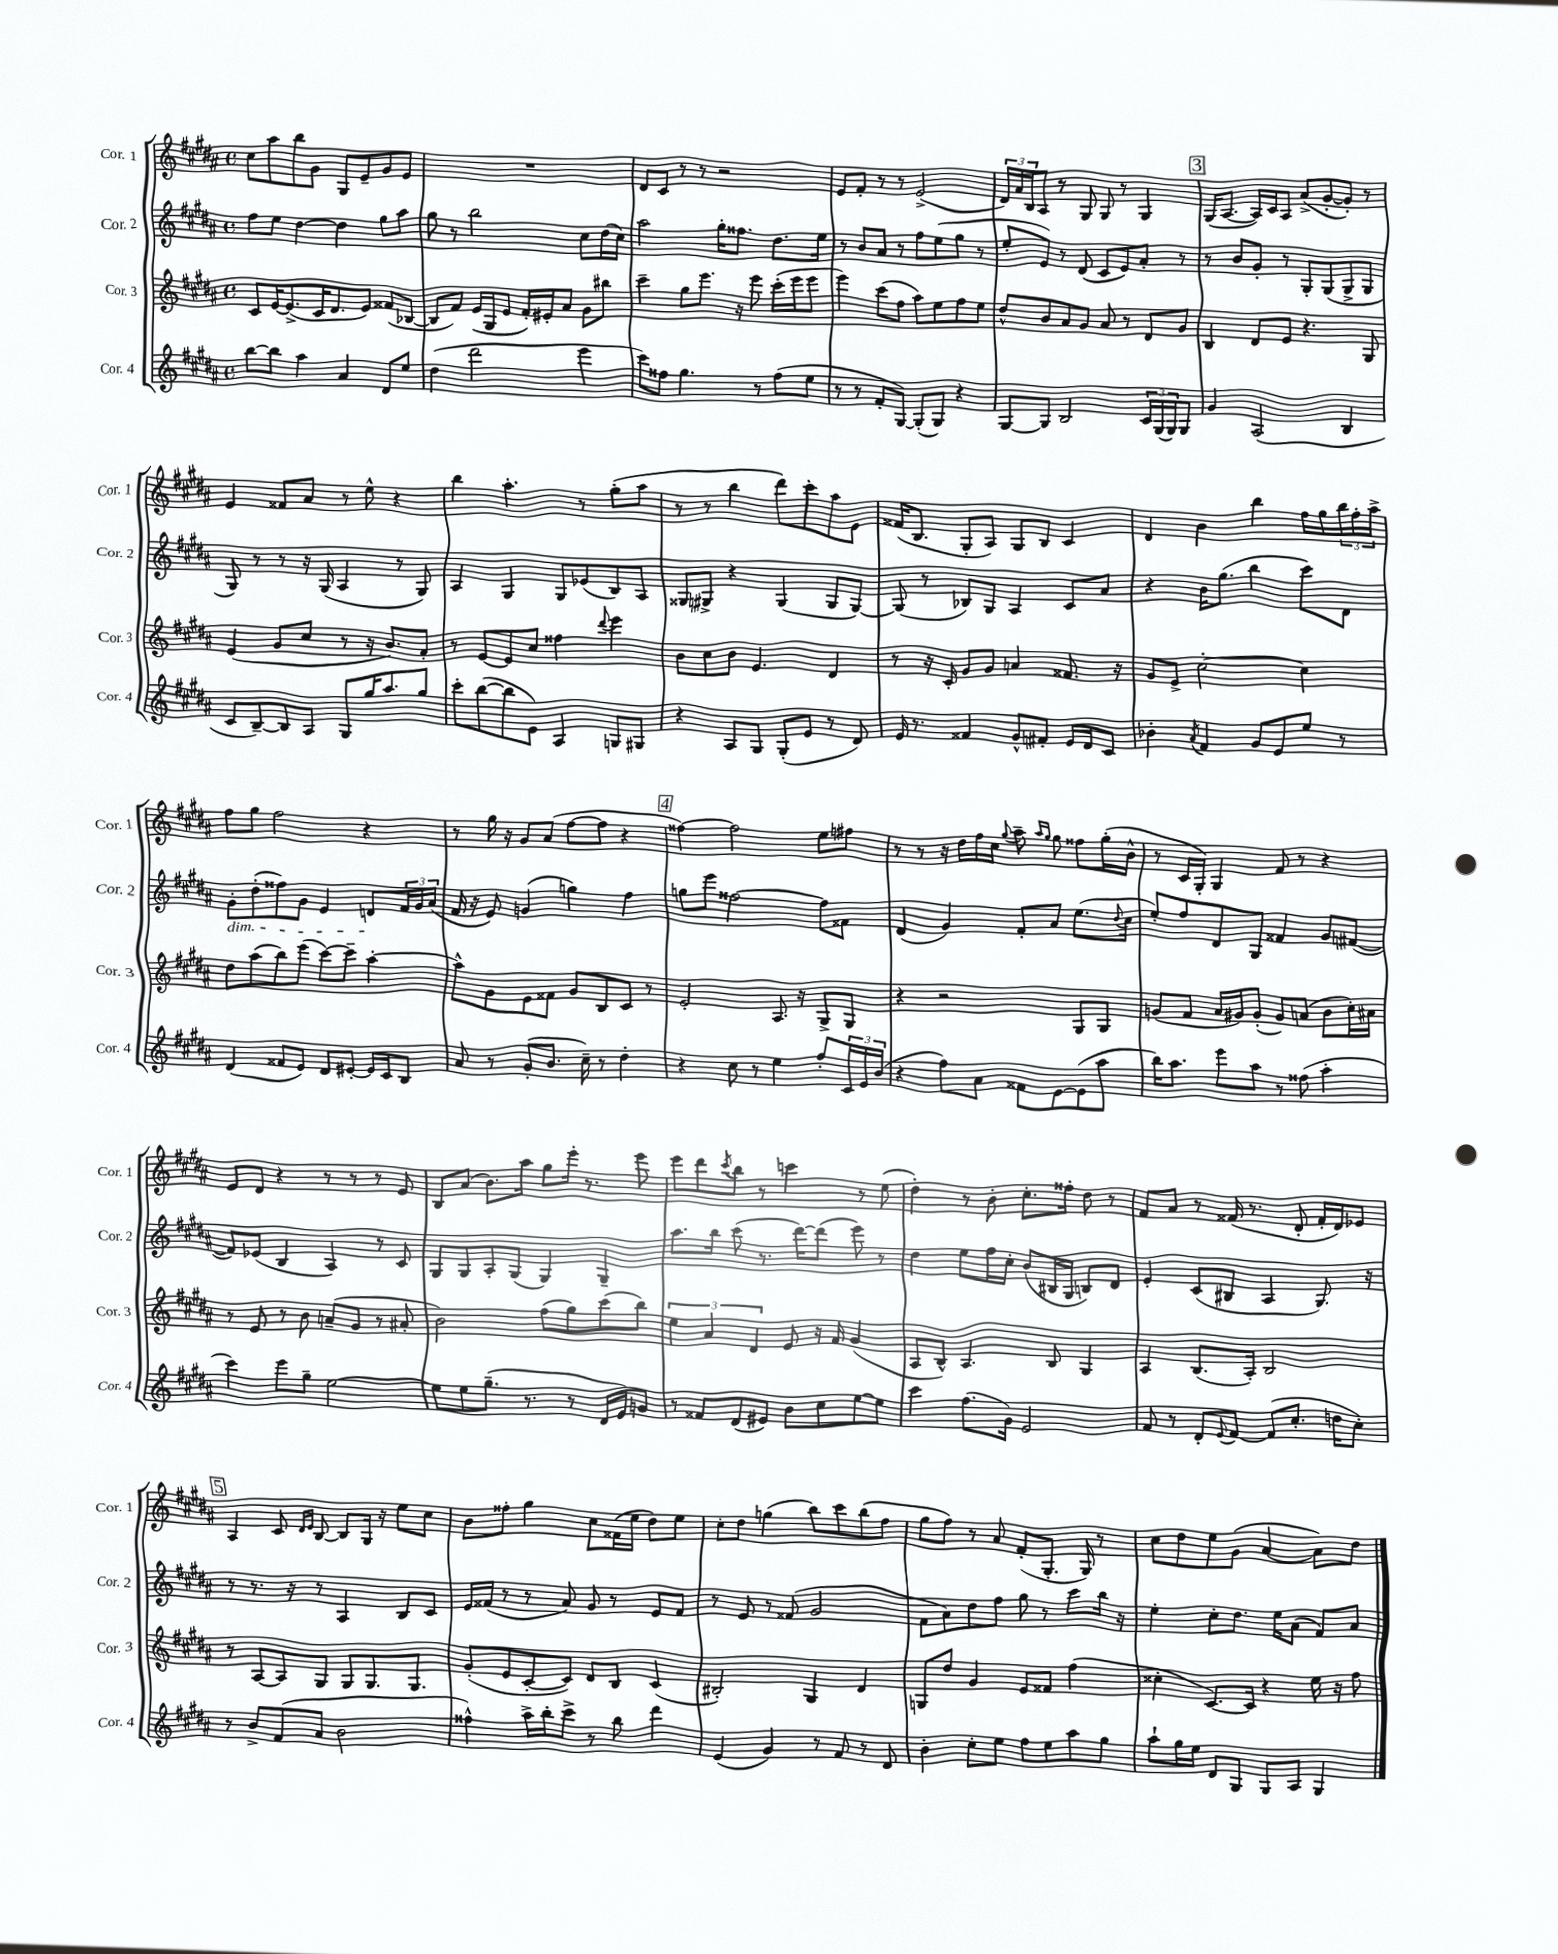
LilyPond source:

<<
\new StaffGroup <<
\new Staff = "s0" \with { instrumentName = "Cor. 1" shortInstrumentName = "Cor. 1" } {
    \clef treble \key b \major \defaultTimeSignature \time 4/4
    cis''8 ais''8 b''8 gis'8 gis8 e'8-- gis'8 e'8 |
    R1 |
    dis'8 cis'8 r8 r8 r2 |
    e'8 fis'8-. r8 r8 e'2->( |
    \tuplet 3/2 { dis'16) ais'16 b16 } ais8 r8 gis8 gis8 r8 gis4 |
    \mark \markup { \box "3" } gis16( ais8.~ ais16) cis'16 ais8 ais'8->( gis'8~-. gis'8-.) r8 |
    e'4 fisis'8 ais'8 r8 e''8-^ r4 |
    b''4 ais''4.-. r8 gis''8-.( ais''8 |
    r8 r8 b''4 dis'''8) cis'''8-. ais''8 e'8 |
    fisis'16( b8. gis8-. ais8) gis8 b8 cis'4 |
    dis'4 b'4 b''4 fis''16 gis''16 \tuplet 3/2 { b''16 fis''16-. ais''16-> } |
    fis''8 gis''8 fis''2 r4 |
    r8 gis''16 r16 gis'8 ais'8( fis''8~ fis''8 r4 |
    \mark \markup { \box "4" } fisis''4~) fisis''2 e''8 fis''8 |
    r8 r8 r16 dis''16 fis''16 cis''16 \appoggiatura { gis''8 } ais''8-- \grace { ais''16 gis''16 } gis''8 fisis''8 gis''16-.( b'16-^ |
    r8 cis'16 gis16-.) gis4 fis'8 r8 r4 |
    e'8 dis'8 r4 r8 r8 r8 e'8 |
    b8 ais'8( b'8.) ais''16 gis''8 e'''16-. r8. e'''8 |
    e'''8 dis'''8 \acciaccatura { cis'''8 } b''8 r8 c'''4 r8 e''8( |
    dis''4-.) r8 b'8-. cis''8.-. fisis''16-. dis''8 r8 |
    fis'8 ais'8 r8 fisis'16( r8. dis'8-. fisis'16-. dis'16) ees'8 |
    \mark \markup { \box "5" } ais4 cis'8 \grace { dis'16 e'16 } b8~ b8 gis16 r16 e''8 cis''8 |
    b'8 fisis''8-. gis''4 cis''8 fisis'16( e''16 dis''8) e''8 |
    cis''8-. dis''8 g''4( b''8) cis'''8 b''8( fis''8 |
    gis''8 fis''8) r8 ais'8 fis'8-.( gis8.-. gis16) r8 |
    cis''8 dis''8 e''8 gis'8( ais'4~ ais'8) dis''8 \bar "|." |
}
\new Staff = "s1" \with { instrumentName = "Cor. 2" shortInstrumentName = "Cor. 2" } {
    \clef treble \key b \major \defaultTimeSignature \time 4/4
    fis''8 e''8 dis''4~ dis''4 gis''8 ais''8 |
    gis''8 r8 b''2 cis''8 dis''16( cis''16) |
    ais''2 gis''16-. fisis''8. dis''8. e''16 |
    r8 b'8 ais'8 r8 fis''8 e''8( gis''8 r8 |
    e''8-. e'8) r8 dis'8( cis'8 e'8) ais'8-. r8 |
    \mark \markup { \box "3" } r8 b'8 gis'8-. r8 gis8-. gis8( gis8-> gis8 |
    gis8) r8 r8 r16 gis16( ais4 r8 gis8) |
    ais4 gis4 gis8 ees'8( b8) ais8 |
    gisis8 gis8-> r4 gis4( gis8 gis8~) |
    gis8( r8 bes8) gis8 ais4 cis'8 ais'8 |
    r4 b'16 gis''8.( b''4 cis'''8) dis'8 |
    gis'8-.\dim dis''8-.( fisis''8) gis'8 e'4 d'8\! \tuplet 3/2 { fis'16 gis'16 ais'16( } |
    fis'16 r16 e'8) g'4( g''4) fis''4 |
    \mark \markup { \box "4" } g''8 e'''8 fisis''2~ fisis''8 fisis'8 |
    dis'4( gis'4) fis'8-. ais'8 e''8.( \appoggiatura { dis''8 } cis''16 |
    e''8-.) fis''8 dis'8 gis8 fisis'4 gis'8 fis'8~( |
    fis'8) ees'8( b4 ais4) r8 cis'8 |
    gis8 gis8 ais8-. gis8( gis4) gis4-- |
    ais''8. b''16 cis'''8( r8. dis'''16~) dis'''8( e'''8) r8 |
    dis''4 e''8 fis''16 cis''16-. b'8( bis16 gis16 b8) dis'8 |
    e'4-. cis'8( bis8 ais4 gis8.) r16 |
    \mark \markup { \box "5" } r8 r8. r16 r8 ais4 b8 cis'8 |
    e'16 fisis'16( r8 r8 ais'8) gis'8 r8 e'8 fisis'8 |
    r8 e'8 r8 fisis'8( gis'2 |
    fis'8 ais'8) dis''8 fis''8 gis''8 r8 cis'''8 b''16 r16 |
    e''4-. cis''8-. dis''8. e''16 ais'8( fis'8) ais'8 \bar "|." |
}
\new Staff = "s2" \with { instrumentName = "Cor. 3" shortInstrumentName = "Cor. 3" } {
    \clef treble \key b \major \defaultTimeSignature \time 4/4
    cis'8 e'16~ e'8.->( cis'16 dis'8. e'8) fisis'8( bes8~ |
    bes8 fis'8) e'16( gis16 e'8 fis'16-.) eis'16-. ais'8 gis'8 bis''8 |
    cis'''4-- gis''8 e'''8. r16 e'''8 cis'''16-.( e'''16 e'''8 |
    e'''4) cis'''8( fis''8 ais''8) e''8 fis''8 e''8 |
    dis''8-^ b'8 ais'8 gis'8 ais'8 r8 dis'8 gis'8 |
    \mark \markup { \box "3" } b4 dis'8 e'8 r4. gis8 |
    e'4( gis'8 cis''8 r8 r16 b'8.) ais'8-. |
    r8 e'8~ e'8 cis''8 fisis''4 \appoggiatura { dis'''8 } e'''4 |
    b'8 cis''8 b'8 e'4. dis'4 |
    r8 r16 cis'16-. gis'8 gis'8 a'4 fisis'8. r16 |
    gis'8 e'8-> cis''2~-. cis''4 |
    dis''8 ais''8( b''8) e'''8( cis'''8~) cis'''8-- ais''4~-. |
    ais''8-^ gis'8 e'8 fisis'8 gis'8 b8 cis'8 r8 |
    \mark \markup { \box "4" } e'2-. ais8. r16 gis8-> gis8 |
    r4 r2 gis8 gis8 |
    g'8( fis'8 ais'16 gis'16) gis'8-.( gis'8) a'8( b'8 cis''16-.) ais'16 |
    r8 e'8 r8 b'8 a'8--( gis'8 r8 ais'8-. |
    b'2) fis''8( gis''8) cis'''8( b''8) |
    \tuplet 3/2 { e''4 ais'4 dis'4 } e'8 r16 fis'16 gis'4( |
    ais8 b8-^) ais4. b8 gis4 |
    ais4 b8.( ais16-.) b2 |
    \mark \markup { \box "5" } r8 ais8~ ais8 gis8 gis8 gis8. gis8. |
    gis'8-.( e'8 cis'8~-. cis'8) dis'8 b8 cis'4( |
    bis2-.) gis4 dis'4 |
    g8 dis''8 gis'4 e'8 fisis'8 fis''4( |
    cisis''4-. cis'8.~) cis'16 r4 e''16 r16 fis''8 \bar "|." |
}
\new Staff = "s3" \with { instrumentName = "Cor. 4" shortInstrumentName = "Cor. 4" } {
    \clef treble \key b \major \defaultTimeSignature \time 4/4
    b''8~ b''8 ais''4 ais'4 dis'8 e''8 |
    dis''4( dis'''2 e'''4 |
    cis'''8) fisis''8 gis''4. r8 fisis''8( e''8 |
    r8 r8 fis'8-. gis8~) gis8-.( gis8) r4 |
    gis8~ gis8 b2 \tuplet 3/2 { cis'16 gis16( gis16) } gis8 |
    \mark \markup { \box "3" } gis'4 ais2( b4 |
    cis'8 b8~--) b8 ais8 gis8 gis''16 ais''8. gis''8 |
    cis'''8-. b''8~( b''8 e'8) ais4 g8 gis8 |
    r4 ais8 gis8 gis8-.( e'8 r8 dis'8) |
    e'16 r8. fisis'4 gis'8-^ fis'8-. e'16 dis'16 cis'8 |
    bes'4-. \acciaccatura { ais'8 } fis'4 gis'8 e'8 e''8 r8 |
    dis'4( fisis'8 e'8) dis'8 eis'8~-. eis'16 cis'16 b8 |
    ais'8 r8 gis'8-.( b'8. cis''16--) r8 dis''4-. |
    \mark \markup { \box "4" } r4 cis''8 r8 e''4 fis''8-. \tuplet 3/2 { cis'16 e'16 b'16( } |
    r4 fis''8) ais'8 fisis'8 e'8~ e'8( ais''8 |
    b''16) ais''8. e'''8 ais''8 r8 fisis''8( ais''4-. |
    cis'''4) e'''8 gis''8-- e''2~ |
    e''8 e''8 gis''8.--( r8. r8 dis'16 e'16) g'8 |
    r8 fisis'8 dis'8( eis'8) b'8 cis''8 e''8~ e''8 |
    cis'''4 fis''8.( gis'16) e'2 |
    fis'8 r8 dis'8-. \appoggiatura { e'8 } fis'8~ fis'8( cis''8.-. d''16 cis''8-.) |
    \mark \markup { \box "5" } r8 b'8-> fis'8( ais'8 b'2 |
    fisis''4-^) ais''16-> b''16-. cis'''8-> r8 b''8 dis'''4 |
    e'4( gis'4) r8 fis'8 r8 dis'8 |
    b'4-. cis''8-. e''8 fis''8 e''8 ais''8 gis''8 |
    ais''8-! gis''16 e''16 dis'8 gis8 gis8 ais8 gis4 \bar "|." |
}
>>
>>
\layout { \context { \Score \remove "Bar_number_engraver" } }
